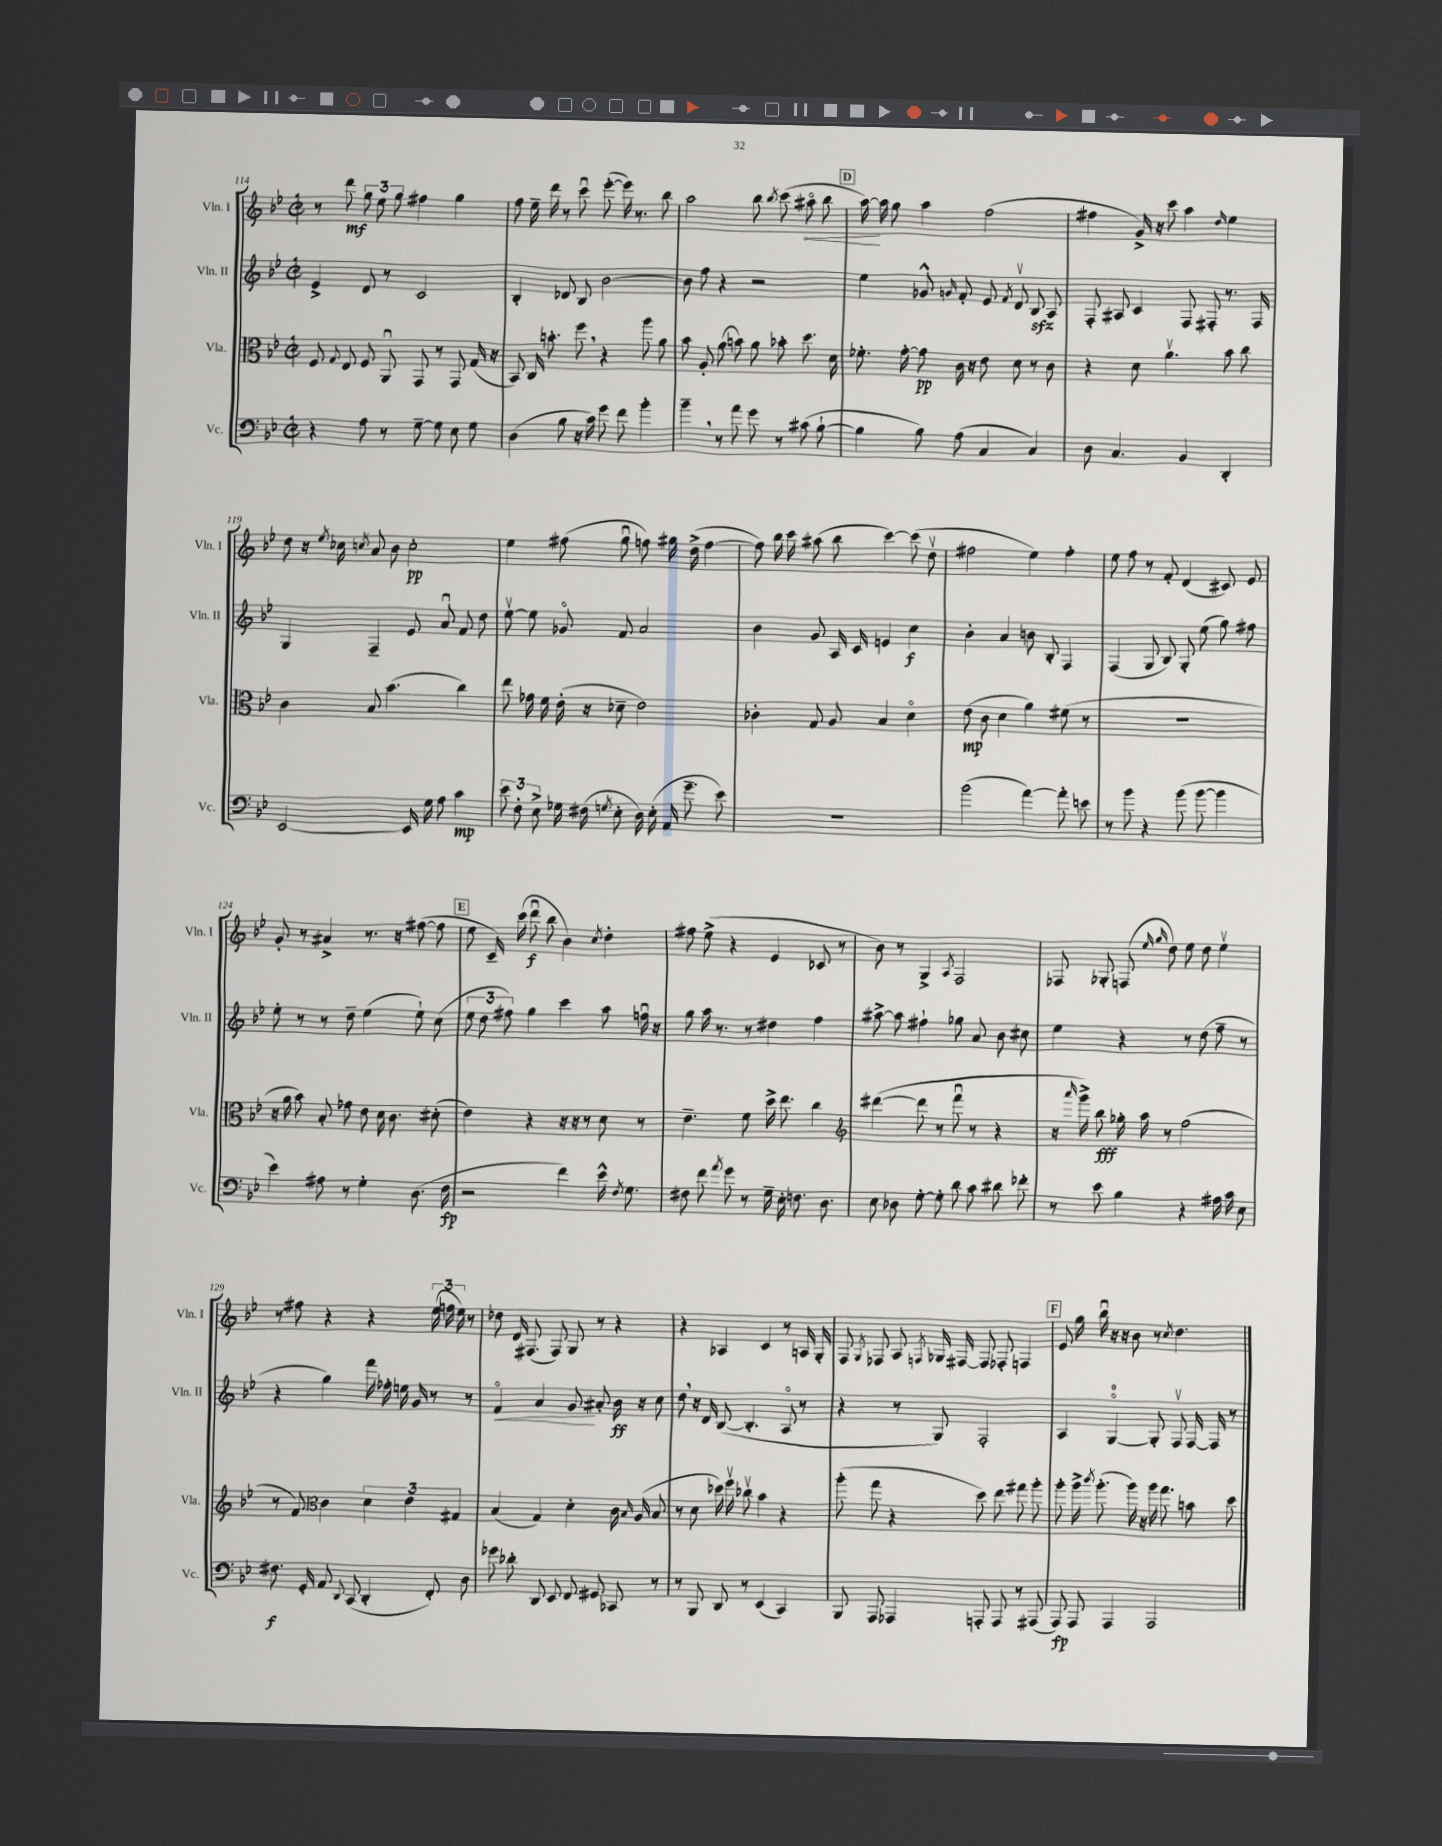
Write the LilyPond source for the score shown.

<<
\new StaffGroup <<
\new Staff = "s0" \with { instrumentName = "Vln. I" shortInstrumentName = "Vln. I" } {
    \clef treble \key bes \major \defaultTimeSignature \time 2/2
    \autoBeamOff r8 d'''8\mf \tuplet 3/2 { g''8 ees''8 g''8 } fis''4 g''4 |
    f''8 ees''16-- d'''16 r8 c'''8\downbow ees'''8~-.( ees'''16) r8. bes''8 |
    a''2 bes''8 \acciaccatura { bes''8 } c'''8( \once \override Hairpin.circled-tip = ##t ais''8\flageolet\< bes''8 |
    \mark \markup { \box "D" } a''16~\!) a''16 g''8 a''4 f''2( |
    fis''4 g'16->) r16 c'''8 a''4 \grace { d''16 } ees''4 |
    d''8 r16 \acciaccatura { ees''8 } ces''16 \acciaccatura { c''8 } a'8 bes'8 c''2-.\pp |
    ees''4 fis''8( g''8\downbow f''8) gis''16 d''16->( f''4~ |
    f''8) bes''16 c'''16 ais''8( bes''8 c'''4~) c'''8( d''8\upbow |
    fis''2 ees''4) fis''4-. |
    ees''8 f''8 r8 f'8-. d'4( cis'8) ees'8 |
    g'8-. r8 ais'4-> r8. r16 fis''8~( fis''8 |
    \mark \markup { \box "E" } ees''8 c'16--) c'''16( d'''8\downbow\f bes''8 bes'4) \acciaccatura { c''8 } d''4-. |
    fis''8 ees''8->( r4 ees'4 ces'8 r8 |
    bes'8) r8 g4-> \acciaccatura { a8 } f2 |
    fes8 ges8-. f8( \grace { ees''16 g''16 } d''8) ees''8 d''8 ees''4\upbow |
    r8 fis''8 r4 r4 \tuplet 3/2 { ees''16( f''16 ees''16) } r8 |
    des''8 d'16 fis8.( fis8) g8 r8 r4 |
    r4 aes4 c'4 r8 a16 g16-. |
    f8 \acciaccatura { g8 } fes8 a8 \acciaccatura { f8 } ges16 fis16~ fis8 fes8-. f4 |
    \mark \markup { \box "F" } ees'8 g''16 bes''16\downbow r16 r16 bes'8 r8 \acciaccatura { c''8 } d''4. \bar "|." |
}
\new Staff = "s1" \with { instrumentName = "Vln. II" shortInstrumentName = "Vln. II" } {
    \clef treble \key bes \major \defaultTimeSignature \time 2/2
    \autoBeamOff ees'4-> d'8 r8 c'2 |
    bes4-. des'8 bes8 bes'2~ |
    bes'8 f''8 r4 r2 |
    \mark \markup { \box "D" } ees''4 ges'8-^ \grace { g'16 } f'8-. ees'8 \acciaccatura { f'8 } d'8\upbow bes8\sfz a8 |
    f8-. ais8 c'4 f8 fis8-. r8. fis16 |
    g4 f4-- ees'8 a'8\downbow f'8 d''8 |
    ees''8~\upbow ees''8 ges'8\flageolet f'8 a'2 |
    bes'4 g'8 a16 c'16 e'4 c''4\f |
    bes'4-. a'4 b'8 bes8-. f4 |
    f4( g8 bes8) g8-. ees''8( g''8) fis''8 |
    ees''8-. r8 r8 d''8-- ees''4( ees''8-!) c''8( |
    \mark \markup { \box "E" } \tuplet 3/2 { ees''8 d''8 fis''8) } g''4 c'''4 a''8 f''16\downbow r16 |
    g''8 a''16 r8. r8 dis''4 f''4 |
    ais''8~-> ais''8 fis''4-! ges''8 a'8 bes'8 cis''8 |
    ees''4 r4 r8 d''8( f''8-- r8 |
    r4 g''4) f'''16 fes''16-. e''16 g'16 r8 r8 |
    f'4\flageolet\< a'4 g'8\! ais'8-. bes'16\ff r16 c''8 |
    d''8 \breathe r16 d'16 bes8~( bes4.-. a8\flageolet r8 |
    r4 r8 g8) f2-. |
    \mark \markup { \box "F" } a4 g4-0~\flageolet g8-. f8\upbow f16~ f16 r8 \bar "|." |
}
\new Staff = "s2" \with { instrumentName = "Vla." shortInstrumentName = "Vla." } {
    \clef alto \key bes \major \defaultTimeSignature \time 2/2
    \autoBeamOff f8 \appoggiatura { g8 } ees8 f8 a,8\downbow g,8 r8 g,8 g16( r16 |
    bes,8) c16 b'8.-. f''8 \breathe r4 a''8 a'8 |
    bes'8 a8-. a'8( b'8) a'8 bes'8-. d''8. d'16 |
    \mark \markup { \box "D" } fes'8.-. g'16~-. g'8\pp c'16 r16 ees'8 d'8 r8 c'8 |
    r4 d'8 a'4.\upbow bes'8 c''8 |
    c'4 bes8 bes'4.( c''4) |
    ees''8 ges'16 f'16 ees'16-.( r16 des'8-- ees'2) |
    ces'4-. g8 a8 bes4 d'4\flageolet |
    ees'8\mp( c'8 d'4 a'4) fis'8( r8 |
    R1 |
    r16 a'16 bes'8) bes8-. ges'8 ees'8 d'16 c'8. dis'8-.( |
    \mark \markup { \box "E" } ees'4) r4 r16 r16 r8 d'8 r8 |
    ees'4.-- f'8 d''16-> ees''8. c''4 |
    \clef treble dis'''4~( dis'''8 r8 f'''8\downbow r8 r4 |
    r16 \grace { a'''16 } g'''16->) bes''8\fff ges''16-. a''16 r8 f''2( |
    r8 f'8) \clef alto c'4 \tuplet 3/2 { d'4 ees'4 gis4 } |
    bes4( g4) d'4-. c'16 \grace { bes16 } a16( bes8 |
    r8 d'8 des''16) f''16\upbow ces''8\upbow bes'4 r4 |
    a''8-.( g''8 r4 d''8) ees''8 gis''8 a''8-. |
    \mark \markup { \box "F" } a''8-. a''16-> \acciaccatura { c'''8 } a''8.-.( a''16) r16 a''16 g''8. b'8 d''8 \bar "|." |
}
\new Staff = "s3" \with { instrumentName = "Vc." shortInstrumentName = "Vc." } {
    \clef bass \key bes \major \defaultTimeSignature \time 2/2
    \autoBeamOff r4 a8 r8 g8~-- g8 ees8 g8 |
    d4( bes8 r16 c'16) g'8 f'8 bes'4-. |
    bes'4-- \breathe r8 a'8 g'8 r8 cis'8( bes8~-! |
    \mark \markup { \box "D" } bes4 bes8) a8( c4 c4) |
    d8 c4. bes,4 d,4-. |
    ees,2~ ees,16 g16 a8 c'4\mp |
    \tuplet 3/2 { ees'8 f8-. ees8-> } ges16 fis16( \acciaccatura { g8 } ees8-. d16) ees16-.( a,16 g'8.-- ees'8) |
    R1 |
    bes'2( a'4~) a'8-. e'8 |
    r8 bes'8 r4 bes'8( bes'8~ bes'4 |
    ees'4) ais8 r8 g4-. d8.( f16\fp |
    \mark \markup { \box "E" } r2 f'4) ees'16-^ \acciaccatura { f8 } g8. |
    fis8 f'8 \acciaccatura { a'8 } g'8 r8 g16-- ees16-. f8. d8. |
    ees8 des8 g8~-. g8-. d'8 c'8 dis'8 fes'8-. |
    r8 ees'8 bes4 r4 ais16 c'16 ees8 |
    fis8.\f g,16-. a,8 \appoggiatura { d,8 } c,8( d,4-. f,8-.) d8 |
    ges'8 des'8-. d,8 ees,8 f,8 gis,8 ces,8 r8 |
    r8 bes,,8 d,8 r8 ees,4( c,4) |
    bes,,8 a,,8 aes,,4 a,,8-. a,,8 r8 ais,,8( |
    \mark \markup { \box "F" } a,,8\fp) a,,8 a,,4 a,,2 \bar "|." |
}
>>
>>
\layout { \context { \Score currentBarNumber = #114 } }
